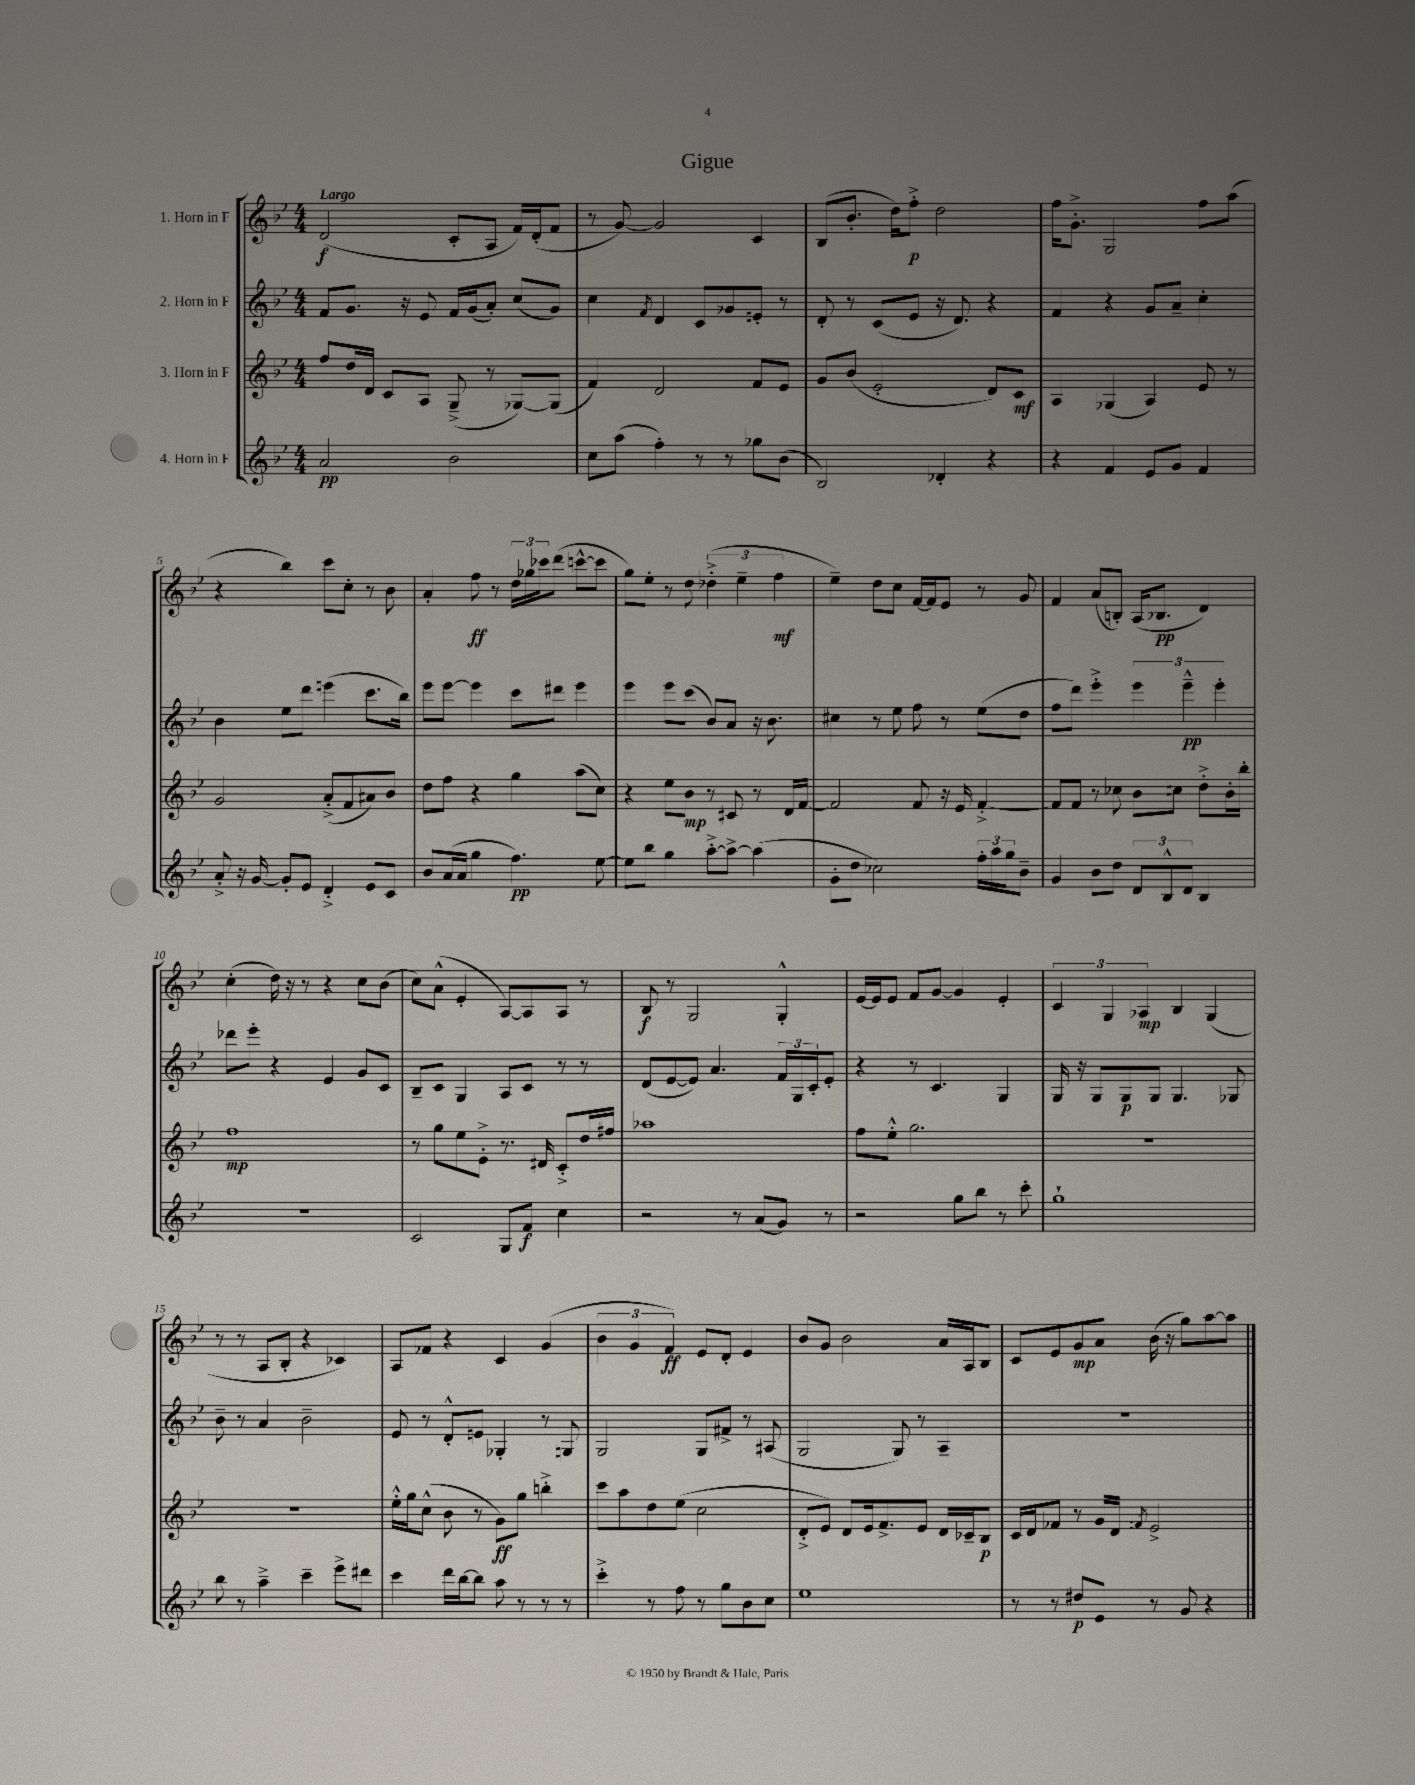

**kern	**dynam	**kern	**dynam	**kern	**dynam	**kern	**dynam
*part4	*part4	*part3	*part3	*part2	*part2	*part1	*part1
*staff4	*staff4	*staff3	*staff3	*staff2	*staff2	*staff1	*staff1
*I"4. Horn in F	*	*I"3. Horn in F	*	*I"2. Horn in F	*	*I"1. Horn in F	*
*clefG2	*	*clefG2	*	*clefG2	*	*clefG2	*
*k[b-e-]	*	*k[b-e-]	*	*k[b-e-]	*	*k[b-e-]	*
*M4/4	*	*M4/4	*	*M4/4	*	*M4/4	*
=1	=1	=1	=1	=1	=1	=1	=1
!	!	!	!	!	!	!LO:TX:a:B:t=Largo	!
2a/	pp	8ff/L	.	8f/L	.	(2d/	f
.	.	16dd/L	.	8.g/J	.	.	.
.	.	16d/JJ	.	.	.	.	.
.	.	8c/L	.	.	.	.	.
.	.	.	.	16r	.	.	.
.	.	8A/J	.	8e-/	.	.	.
2b-\	.	(8G~^/	.	16f/LL	.	8c'/L	.
.	.	.	.	(16g/J	.	.	.
.	.	8r	.	8a'/J)	.	8A/J	.
.	.	[8G-X/L)	.	(8cc/L	.	16f/LL)	.
.	.	.	.	.	.	(16d'/J	.
.	.	(8G-/J]	.	8g/J)	.	8f/J	.
=2	=2	=2	=2	=2	=2	=2	=2
8cc\L	.	4f/)	.	4cc\	.	8r	.
(8aa\J	.	.	.	.	.	[8g/)	.
.	.	.	.	8qf/	.	.	.
4ff'\)	.	2d/	.	4d/	.	2g/]	.
8r	.	.	.	8c/L	.	.	.
8r	.	.	.	8g-X/	.	.	.
8gg-X\L	.	8f/L	.	8en'/J	.	4c/	.
(8b-\J	.	8e-/J	.	8r	.	.	.
=3	=3	=3	=3	=3	=3	=3	=3
2B-/)	.	8g/L	.	8d'/	.	(8B-/L	.
.	.	(8b-/J	.	8r	.	8.b-'/J	.
.	.	2e-'/	.	(8c/L	.	.	.
.	.	.	.	.	.	16dd\KL)	.
.	.	.	.	8e-/J	.	8ff'^\J	p
4d-X'/	.	.	.	16r	.	2dd\	.
.	.	.	.	8.d/)	.	.	.
4r	.	8d/L)	.	4r	.	.	.
.	.	8c/J	mf	.	.	.	.
=4	=4	=4	=4	=4	=4	=4	=4
4r	.	4A/	.	4f/	.	16ff\KL	.
.	.	.	.	.	.	8.g'^\J	.
4f/	.	(4G-X/	.	4r	.	2G/	.
8e-/L	.	4A/)	.	8g/L	.	.	.
8g/J	.	.	.	8a~/J	.	.	.
4f/	.	8e-/	.	4cc'\	.	8ff\L	.
.	.	8r	.	.	.	(8aa\J	.
!!LO:LB:g=z
=5	=5	=5	=5	=5	=5	=5	=5
8a'^/	.	2g/	.	4b-\	.	4r	.
16r	.	.	.	.	.	.	.
[16g/	.	.	.	.	.	.	.
8g'/L]	.	.	.	8ee-\L	.	4bb-\)	.
8e-/J	.	.	.	8ddd\J	.	.	.
4d'^/	.	(8a'^/L	.	(4eeen\	.	8ccc\L	.
.	.	8f/	.	.	.	8cc'\J	.
8e-/L	.	8a#X/)	.	8.ccc\L	.	8r	.
8c/J	.	8b-/J	.	.	.	8b-\	.
.	.	.	.	16bb-\Jk)	.	.	.
=6	=6	=6	=6	=6	=6	=6	=6
8b-/L	.	8dd\L	.	8eee-\L	.	4a'/	.
(16a/L	.	8ff\J	.	[8eee-\J	.	.	.
16a/JJ	.	.	.	.	.	.	.
4gg\	.	4r	.	4eee-\]	.	8ff\	ff
.	.	.	.	.	.	8r	.
4.ff\)	pp	4gg\	.	8ccc\L	.	24dd\LL	.
.	.	.	.	.	.	24gg-X\	.
.	.	.	.	.	.	24ccc-X\J	.
.	.	.	.	8ddd#X\J	.	(8ddd\J	.
.	.	(8aa\L	.	4eee-\	.	[8cccn^^\L	.
[8ee-\	.	8cc\J)	.	.	.	8ccc\J]	.
=7	=7	=7	=7	=7	=7	=7	=7
8ee-\L]	.	4r	.	4eee-\	.	8gg\L)	.
8bb-\J	.	.	.	.	.	8ee-'\J	.
4gg\	.	8ee-\L	.	8eee-\L	.	8r	.
.	.	8b-\J	mp	(8ccc\J	.	8dd\	.
[8aa'^\L	.	8r	.	8b-/L)	.	(6dd-X'^\	.
8aa^\J_	.	8c#X/	.	8a/J	.	.	.
.	.	.	.	.	.	6ee-~\	.
(4aa\]	.	8r	.	16r	.	.	.
.	.	.	.	8.b-\	.	.	.
.	.	.	.	.	.	6ff\	mf
.	.	16d/LL	.	.	.	.	.
.	.	[16f/JJ	.	.	.	.	.
=8	=8	=8	=8	=8	=8	=8	=8
8g'\L	.	2f/]	.	4cc#X\	.	4ee-~\)	.
8dd\J	.	.	.	.	.	.	.
2cc-X\)	.	.	.	8r	.	8dd\L	.
.	.	.	.	8ee-\	.	8cc\J	.
.	.	8f/	.	8ff\	.	[16f/LL	.
.	.	.	.	.	.	16f/J]	.
.	.	16r	.	8r	.	8e-/J	.
.	.	16e-/	.	.	.	.	.
24ff'\LL	.	[4f'^/	.	(8ee-\L	.	8r	.
24aa\	.	.	.	.	.	.	.
24gg\J	.	.	.	.	.	.	.
8b-~\J	.	.	.	8dd\J	.	8g/	.
=9	=9	=9	=9	=9	=9	=9	=9
4g/	.	8f/L]	.	8ff\L	.	4f/	.
.	.	8f/J	.	8ddd\J)	.	.	.
8b-\L	.	8r	.	4eee-'^\	.	(8a/L	.
8dd\J	.	8cc-X\	.	.	.	8Bn'/J)	.
12d/L	.	8b-\L	.	6eee-\	.	(16A/KL	.
.	.	.	.	.	.	8.B-X/J	pp
12B-^^/	.	.	.	.	.	.	.
.	.	8ccn\J	.	.	.	.	.
12d/J	.	.	.	6eee-~^^\	pp	.	.
4B-/	.	8dd'^\L	.	.	.	4d/)	.
.	.	.	.	6eee-'\	.	.	.
.	.	16b-'\L	.	.	.	.	.
.	.	16bb-'\JJ	.	.	.	.	.
!!LO:LB:g=z
=10	=10	=10	=10	=10	=10	=10	=10
1r	.	1ff	mp	8ddd-X\L	.	(4cc'\	.
.	.	.	.	8eee-'\J	.	.	.
.	.	.	.	4r	.	16dd\)	.
.	.	.	.	.	.	16r	.
.	.	.	.	.	.	8r	.
.	.	.	.	4e-/	.	4r	.
.	.	.	.	8g/L	.	8cc\L	.
.	.	.	.	8c/J	.	(8b-\J	.
=11	=11	=11	=11	=11	=11	=11	=11
2c/	.	8r	.	8B-~/L	.	8cc\L)	.
.	.	8gg\L	.	8c/J	.	(8a^^\J	.
.	.	8ee-\	.	4G/	.	4e-'/	.
.	.	8e-'^\J	.	.	.	.	.
8G/L	.	8.r	.	8A/L	.	[8A/L)	.
8f/J	f	.	.	8c/J	.	8A/]	.
.	.	16d#X/	.	.	.	.	.
4cc\	.	8c'^/L	.	8r	.	8A/J	.
.	.	16dd/L	.	8r	.	8r	.
.	.	16ff#X/JJ	.	.	.	.	.
=12	=12	=12	=12	=12	=12	=12	=12
2r	.	1aa-X	.	(8d/L	.	8B-/	f
.	.	.	.	[8e-/	.	8r	.
.	.	.	.	8e-/J])	.	2G/	.
.	.	.	.	4.a/	.	.	.
8r	.	.	.	.	.	.	.
(8a/L	.	.	.	.	.	.	.
8g/J)	.	.	.	24f/LL	.	4G'^^/	.
.	.	.	.	24G/	.	.	.
.	.	.	.	24c'/J	.	.	.
8r	.	.	.	8e-'/J	.	.	.
=13	=13	=13	=13	=13	=13	=13	=13
2r	.	8ff\L	.	4r	.	[16e-/LL	.
.	.	.	.	.	.	16e-/J]	.
.	.	8ee-'^^\J	.	.	.	8e-/J	.
.	.	2.gg\	.	8r	.	8f/L	.
.	.	.	.	4.c/	.	[8g/J	.
8gg\L	.	.	.	.	.	4g/]	.
8bb-\J	.	.	.	.	.	.	.
8r	.	.	.	4G/	.	4e-'/	.
8ccc'\	.	.	.	.	.	.	.
=14	=14	=14	=14	=14	=14	=14	=14
1gg`	.	1r	.	16G/	.	6c/	.
.	.	.	.	16r	.	.	.
.	.	.	.	8G/L	.	.	.
.	.	.	.	.	.	6G/	.
.	.	.	.	8G/	p	.	.
.	.	.	.	.	.	6A-X/	mp
.	.	.	.	8G/J	.	.	.
.	.	.	.	4.G/	.	4B-/	.
.	.	.	.	.	.	(4G/	.
.	.	.	.	8G-X/	.	.	.
!!LO:LB:g=z
=15	=15	=15	=15	=15	=15	=15	=15
8bb-\	.	1r	.	8b-~\	.	8r	.
8r	.	.	.	8r	.	8r	.
4aa~^\	.	.	.	4a/	.	8A/L	.
.	.	.	.	.	.	8B-'/J	.
4ccc~\	.	.	.	2b-~\	.	4r	.
8eee-^\L	.	.	.	.	.	4c-X/)	.
8ddd#X\J	.	.	.	.	.	.	.
=16	=16	=16	=16	=16	=16	=16	=16
4ccc\	.	16ee-'^^\LL	.	8e-/	.	8A/L	.
.	.	16gg\J	.	.	.	.	.
.	.	(8cc^^\J	.	8r	.	8f-X/J	.
16ddd\LL	.	8b-\	.	8d'^^/L	.	4r	.
[16bb-\J	.	.	.	.	.	.	.
8bb-\J]	.	8r	.	8en/J	.	.	.
8aa\	.	8g\L)	ff	4G-X'/	.	4c/	.
8r	.	8gg\J	.	.	.	.	.
8r	.	4bbn'^\	.	8r	.	(4g/	.
8r	.	.	.	8Gn/	.	.	.
=17	=17	=17	=17	=17	=17	=17	=17
4ccc'^\	.	8ccc\L	.	2G/	.	6b-\	.
.	.	8aa\	.	.	.	.	.
.	.	.	.	.	.	6g/	.
8r	.	8dd\	.	.	.	.	.
.	.	.	.	.	.	6f/)	ff
8ff\	.	(8ee-\J	.	.	.	.	.
8r	.	2cc\	.	8G/L	.	8e-/L	.
8gg\L	.	.	.	8f#X^/J	.	8d'/J	.
8b-\	.	.	.	8r	.	4e-/	.
8cc\J	.	.	.	(8A#X/	.	.	.
=18	=18	=18	=18	=18	=18	=18	=18
1ee-	.	8d'^/L	.	2G/	.	8b-/L	.
.	.	8e-/J)	.	.	.	8g/J	.
.	.	8d/L	.	.	.	2b-\	.
.	.	16e-/k	.	.	.	.	.
.	.	8.f^/	.	.	.	.	.
.	.	.	.	8G/)	.	.	.
.	.	8e-/J	.	8r	.	.	.
.	.	16d/LL	.	4A~/	.	16a/LL	.
.	.	16c-X~/J	.	.	.	16A/J	.
.	.	8B-/J	p	.	.	8B-/J	.
=19	=19	=19	=19	=19	=19	=19	=19
8r	.	16c/LL	.	1r	.	8c/L	.
.	.	16d/J	.	.	.	.	.
8r	.	8f-X/J	.	.	.	8e-/	.
8dd#X/L	p	8r	.	.	.	8g/	mp
8e-/J	.	16g/LL	.	.	.	8a/J	.
.	.	16d/JJ	.	.	.	.	.
.	.	8qfn/	.	.	.	.	.
8r	.	2e-^/	.	.	.	(16b-\	.
.	.	.	.	.	.	16r	.
8g/	.	.	.	.	.	8gg\L)	.
4r	.	.	.	.	.	[8aa\	.
.	.	.	.	.	.	8aa\J]	.
==	==	==	==	==	==	==	==
*-	*-	*-	*-	*-	*-	*-	*-
